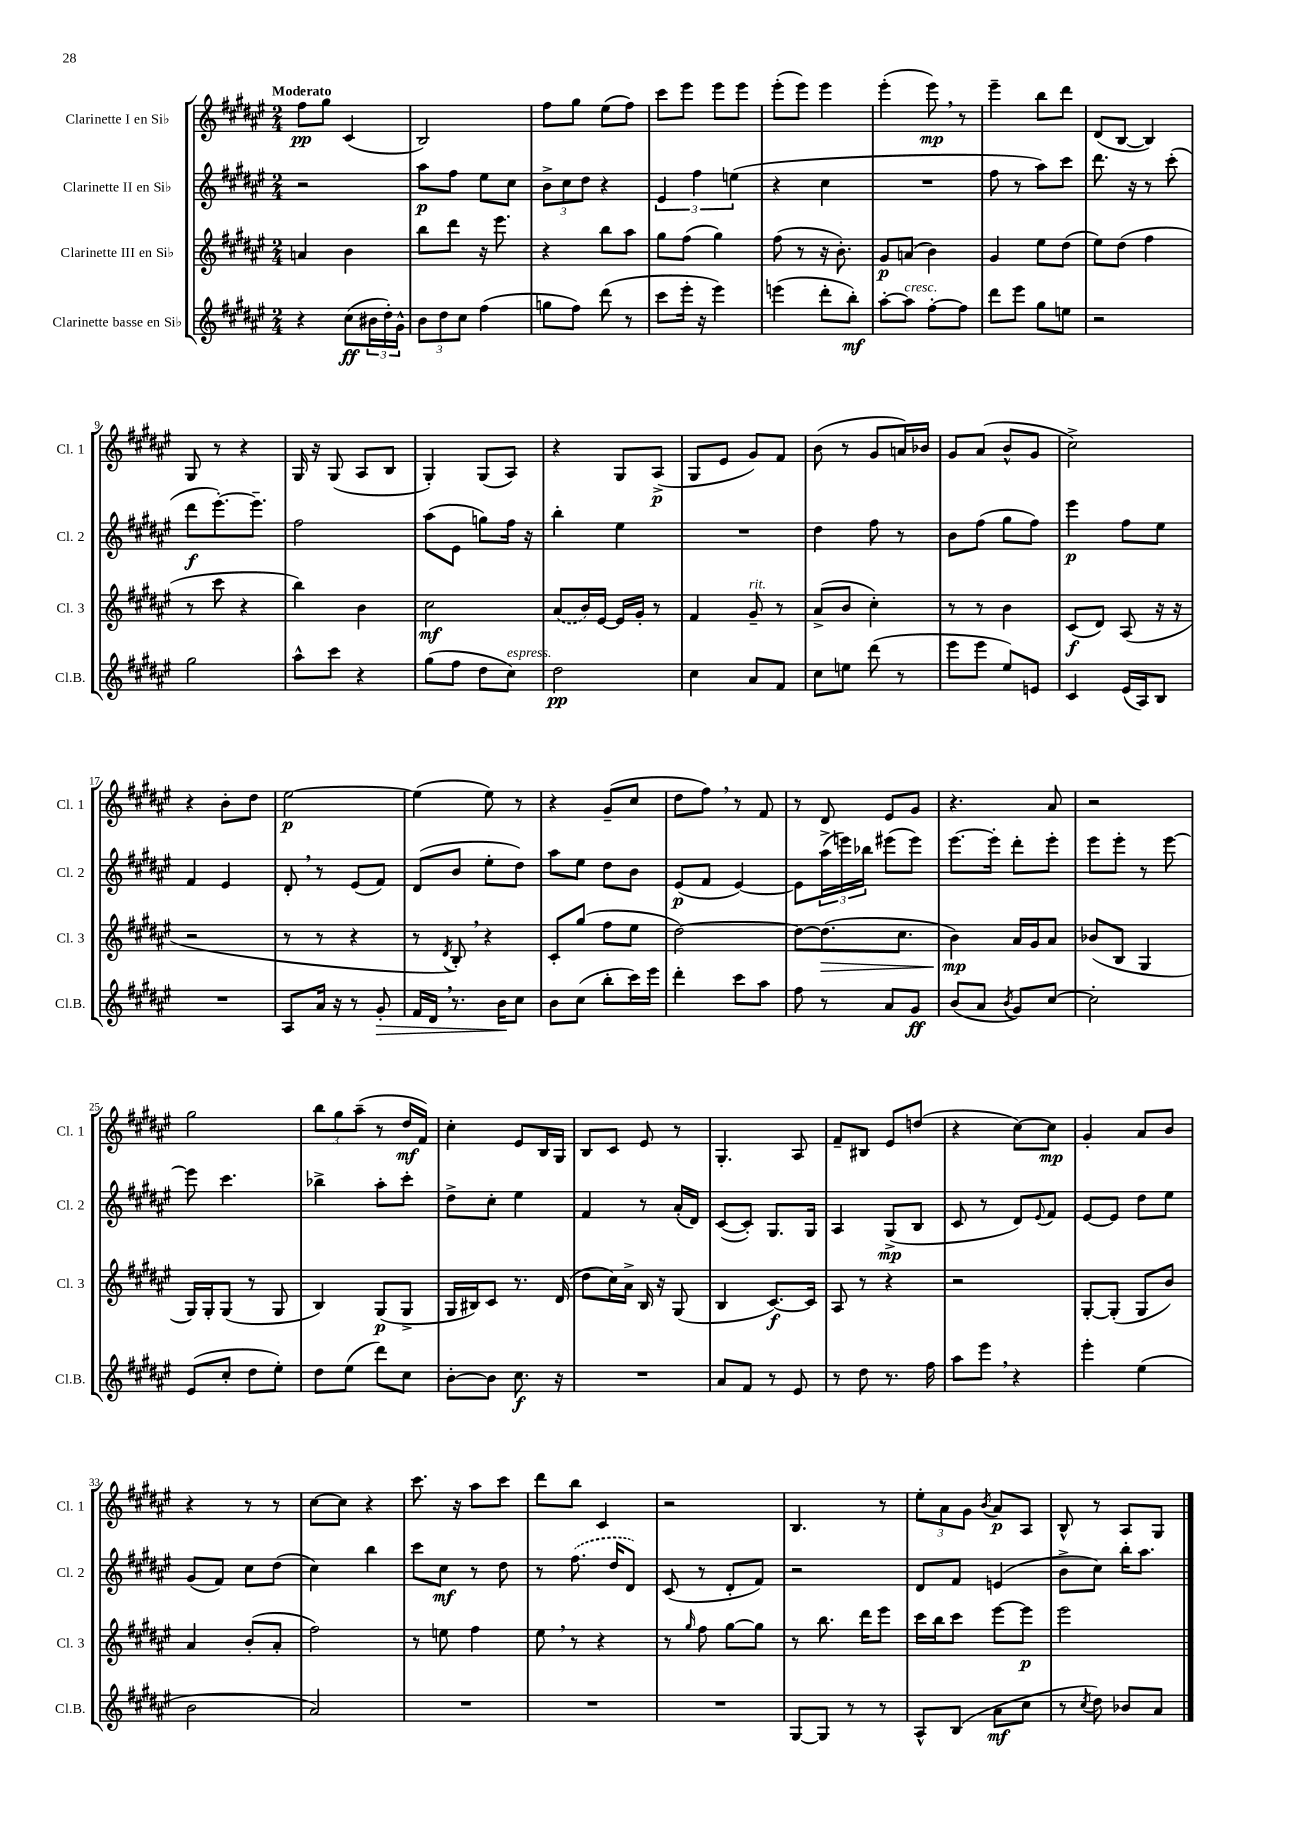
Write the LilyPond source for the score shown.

<<
\new StaffGroup <<
\new Staff = "s0" \with { instrumentName = "Clarinette I en Sib" shortInstrumentName = "Cl. 1" } {
    \clef treble \key fis \major \numericTimeSignature \time 2/4 \tempo "Moderato"
    fis''8\pp gis''8 cis'4( |
    b2) |
    fis''8 gis''8 eis''8( fis''8) |
    cis'''8 eis'''8 eis'''8 eis'''8 |
    eis'''8-.( eis'''8) eis'''4 |
    eis'''4-.( eis'''8\mp) \breathe r8 |
    eis'''4-- b''8 dis'''8 |
    dis'8( b8~ b4) |
    gis8 r8 r4 |
    gis16 r16 gis8( ais8 b8 |
    gis4-.) gis8( ais8) |
    r4 gis8 ais8->\p( |
    gis8 eis'8 gis'8) fis'8 |
    b'8( r8 gis'8 a'16) bes'16 |
    gis'8 ais'8( b'8-^ gis'8 |
    cis''2->) |
    r4 b'8-. dis''8 |
    eis''2~\p |
    eis''4( eis''8) r8 |
    r4 gis'8--( cis''8 |
    dis''8 fis''8) \breathe r8 fis'8 |
    r8 dis'8 eis'8 gis'8 |
    r4. ais'8 |
    r2 |
    gis''2 |
    \tuplet 3/2 { b''8 gis''8 ais''8--( } r8 dis''16\mf fis'16) |
    cis''4-. eis'8 b16 gis16 |
    b8 cis'8 eis'8 r8 |
    gis4.-. ais8 |
    fis'8-- bis8 eis'8 d''8( |
    r4 cis''8~) cis''8\mp |
    gis'4-. ais'8 b'8 |
    r4 r8 r8 |
    cis''8~ cis''8 r4 |
    cis'''8. r16 ais''8 cis'''8 |
    dis'''8 b''8 cis'4 |
    r2 |
    b4. r8 |
    \tuplet 3/2 { eis''8-. ais'8 gis'8 } \acciaccatura { b'8 } ais'8\p ais8 |
    b8-^ r8 ais8 gis8 \bar "|." |
}
\new Staff = "s1" \with { instrumentName = "Clarinette II en Sib" shortInstrumentName = "Cl. 2" } {
    \clef treble \key fis \major \numericTimeSignature \time 2/4
    r2 |
    ais''8\p fis''8 eis''8 cis''8 |
    \tuplet 3/2 { b'8-> cis''8 dis''8 } r4 |
    \tuplet 3/2 { eis'4 fis''4 e''4( } |
    r4 cis''4 |
    R2 |
    fis''8 r8 ais''8) cis'''8 |
    dis'''8. r16 r8 cis'''8-.( |
    dis'''8\f eis'''8.~-.) eis'''8.-- |
    fis''2 |
    ais''8( eis'8 g''8) fis''16 r16 |
    b''4-. eis''4 |
    R2 |
    dis''4 fis''8 r8 |
    b'8 fis''8( gis''8 fis''8) |
    eis'''4\p fis''8 eis''8 |
    fis'4 eis'4 |
    dis'8-. \breathe r8 eis'8( fis'8) |
    dis'8( b'8 eis''8-. dis''8) |
    ais''8 eis''8 dis''8 b'8 |
    eis'8\p( fis'8 eis'4~) |
    eis'8 \tuplet 3/2 { ais''16->( e'''16) bes''16 } eis'''8( eis'''8) |
    eis'''8.~ eis'''16-. dis'''8-. eis'''8-. |
    eis'''8 eis'''8-. r8 eis'''8~ |
    eis'''8 cis'''4. |
    bes''4-> ais''8-. cis'''8-. |
    dis''8-> cis''8-. eis''4 |
    fis'4 r8 ais'16-.( dis'16) |
    cis'8~( cis'8-.) gis8. gis16 |
    ais4 gis8->\mp( b8 |
    cis'8 r8 dis'8) \appoggiatura { eis'8 } fis'8 |
    eis'8~ eis'8 dis''8 eis''8 |
    gis'8( fis'8) cis''8 dis''8( |
    cis''4) b''4 |
    cis'''8 cis''8\mf r8 dis''8 |
    r8 \once \slurDashed fis''8.( dis''16 dis'8) |
    cis'8( r8 dis'8-. fis'8) |
    r2 |
    dis'8 fis'8 e'4( |
    b'8-> cis''8) b''16-. ais''8. \bar "|." |
}
\new Staff = "s2" \with { instrumentName = "Clarinette III en Sib" shortInstrumentName = "Cl. 3" } {
    \clef treble \key fis \major \numericTimeSignature \time 2/4
    a'4 b'4 |
    b''8 dis'''8 r16 eis'''8. |
    r4 b''8 ais''8 |
    gis''8 fis''8( gis''4) |
    fis''8( r8 r16 b'8.-.) |
    gis'8\p a'8( b'4) |
    gis'4 eis''8 dis''8( |
    eis''8) dis''8( fis''4 |
    r8 cis'''8 r4 |
    b''4) b'4 |
    cis''2\mf |
    \once \slurDashed ais'8( b'16) eis'16~ eis'16 gis'16-. r8 |
    fis'4 gis'8--^\markup { \italic "rit." } r8 |
    ais'8->( b'8 cis''4-.) |
    r8 r8 b'4 |
    cis'8\f( dis'8) ais8( r16 r16 |
    r2 |
    r8 r8 r4 |
    r8 \acciaccatura { dis'8 } b8-.) \breathe r4 |
    cis'8-. gis''8( fis''8 eis''8 |
    dis''2~) |
    dis''8~ dis''8.\>( cis''8. |
    b'4\mp\!) ais'16 gis'16 ais'8 |
    bes'8( b8 gis4 |
    gis16) gis16-. gis8( r8 gis8 |
    b4) gis8\p( gis8-> |
    gis16 bis16) cis'8 r8. dis'16( |
    dis''8 cis''16) ais'16-> b16 r16 gis8( |
    b4 cis'8.~\f) cis'16 |
    ais8 r8 r4 |
    r2 |
    gis8~-. gis8-.( gis8 b'8) |
    ais'4 b'8-.( ais'8-. |
    fis''2) |
    r8 e''8 fis''4 |
    eis''8 \breathe r8 r4 |
    r8 \grace { gis''16 } fis''8 gis''8~ gis''8 |
    r8 b''8. dis'''16 eis'''8 |
    cis'''16 b''16 cis'''8 eis'''8~ eis'''8\p |
    eis'''2 \bar "|." |
}
\new Staff = "s3" \with { instrumentName = "Clarinette basse en Sib" shortInstrumentName = "Cl.B." } {
    \clef treble \key fis \major \numericTimeSignature \time 2/4
    r4 cis''8\ff( \tuplet 3/2 { bis'16 dis''16-.) gis'16-^ } |
    \tuplet 3/2 { b'8 dis''8 cis''8 } fis''4( |
    g''8 fis''8) dis'''8( r8 |
    cis'''8 eis'''16-. r16 eis'''4) |
    e'''4( dis'''8-. b''8-.\mf) |
    ais''8~-. ais''8^\markup { \italic "cresc." } fis''8~-. fis''8 |
    dis'''8 eis'''8 gis''8 e''8 |
    r2 |
    gis''2 |
    ais''8-^ cis'''8 r4 |
    gis''8( fis''8 dis''8 cis''8^\markup { \italic "espress." }) |
    dis''2\pp |
    cis''4 ais'8 fis'8 |
    cis''8 e''8 dis'''8( r8 |
    eis'''8 eis'''8 eis''8) e'8 |
    cis'4 eis'16( ais16) b8 |
    R2 |
    ais8 ais'16 r16 r8 gis'8-.\> |
    fis'16 dis'16 \breathe r8. b'16\! cis''8 |
    b'8 cis''8( b''8-. cis'''16) eis'''16 |
    dis'''4-. cis'''8 ais''8 |
    fis''8 r8 ais'8 gis'8\ff |
    b'8( ais'8 \acciaccatura { b'8 } gis'8) cis''8~ |
    cis''2-. |
    eis'8( cis''8-. dis''8 eis''8-.) |
    dis''8 eis''8( dis'''8) cis''8 |
    b'8~-. b'8 cis''8.\f r16 |
    R2 |
    ais'8 fis'8 r8 eis'8 |
    r8 dis''8 r8. fis''16 |
    ais''8 eis'''8 \breathe r4 |
    eis'''4-. eis''4( |
    b'2 |
    ais'2) |
    R2 |
    R2 |
    R2 |
    gis8~ gis8 r8 r8 |
    ais8-^ b8( ais'8\mf cis''8 |
    r8 \acciaccatura { cis''8 } dis''8) bes'8 ais'8 \bar "|." |
}
>>
>>
